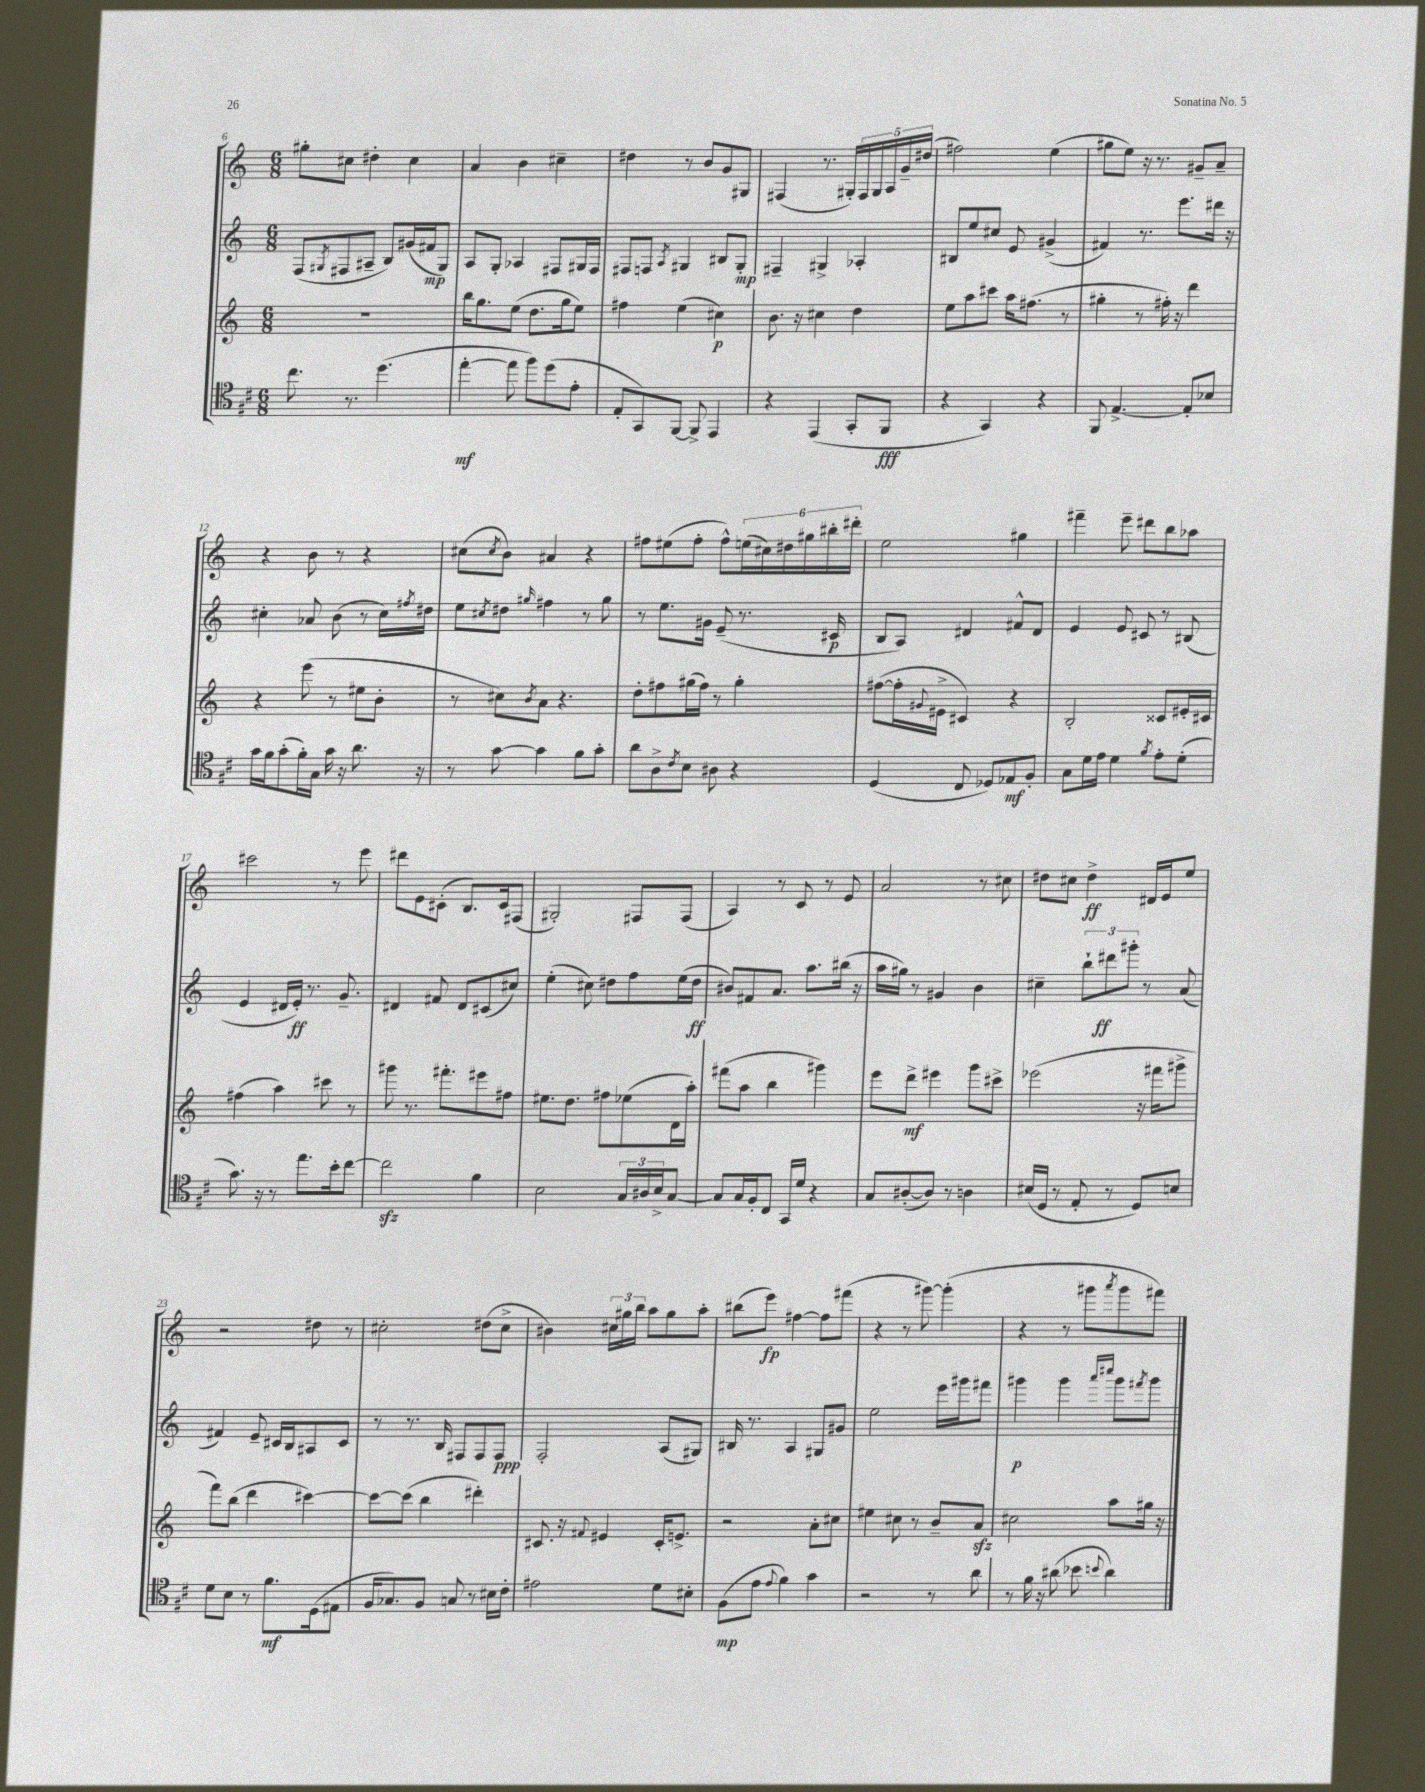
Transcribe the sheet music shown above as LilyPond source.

<<
\new StaffGroup <<
\new Staff = "s0" {
    \clef treble \key c \major \numericTimeSignature \time 6/8
    gis''8-. cis''8 dis''4-. cis''4 |
    a'4 b'4 cis''4-- |
    dis''4 r8 b'8 g'8 gis8 |
    fis4( r8. gis16-.) \tuplet 5/4 { fis16 gis16 a16 g'16-- dis''16( } |
    fis''2) e''4( |
    gis''8 e''8) r16 r8. gis'8-- a'8-- |
    r4 b'8 r8 r4 |
    cis''8( \acciaccatura { cis''8 } b'8) ais'4 r4 |
    fis''8 eis''8( fis''8-. fis''8-^) \tuplet 6/4 { e''16( cis''16) dis''16 gis''16 bis''16-. dis'''16-. } |
    e''2 gis''4 |
    fis'''4-- e'''8-- dis'''8 b''8 aes''8 |
    cis'''2 r8 e'''8 |
    dis'''8 e'8 cis'8-.( b8.) cis'16 fis8( |
    gis2-.) fis8 fis8( |
    a4) r8 c'8 r8 e'8 |
    a'2 r8 cis''8 |
    dis''8 cis''8 dis''4->\ff dis'16 e'16 e''8 |
    r2 dis''8 r8 |
    cis''2-. dis''8( cis''8-> |
    bis'4) \tuplet 3/2 { cis''16 gis''16 b''16 } a''8 gis''8 a''8-. |
    bis''8( e'''8\fp) fis''4~ fis''8 fis'''8( |
    r4 r8 gis'''8~) gis'''4-.( |
    r4 r8 gis'''8 \acciaccatura { a'''8 } gis'''8 fis'''8) \bar "|." |
}
\new Staff = "s1" {
    \clef treble \key c \major \numericTimeSignature \time 6/8
    f8( \acciaccatura { gis8 } fis8 ais8-- b8) gis'16( fis'16\mp gis8) |
    a8 g8-. aes4 fis8 gis16 fis16 |
    fis8 f8 \acciaccatura { a8 } gis4 bis8 gis8-.\mp |
    fis4-- gis4-> aes4-. |
    bis8 e''8 cis''8 e'8 gis'4->( |
    fis'4) r8. e'''8. dis'''16 r16 |
    cis''4-. aes'8 b'8( r8 cis''16) \acciaccatura { fis''8 } dis''16 |
    e''8 \acciaccatura { cis''8 } dis''8 \grace { gis''16 } fis''4 r8 gis''8 |
    r8 e''8. gis'16 e'8--( r8. cis'16\p |
    b8 a8) dis'4 fis'8-^ dis'8 |
    e'4 e'8 cis'8 r8 bis8( |
    e'4 dis'16 e'16-.\ff) r8. g'8.-- |
    dis'4 fis'8 dis'8 cis'8( cis''8) |
    e''4-.( cis''8) dis''8 f''8 e''16( dis''16\ff |
    bis'8) fis'8 a'8. a''8. bis''16( r16 |
    a''16 gis''16) r8 gis'4 b'4 |
    cis''4-- \tuplet 3/2 { b''8-! dis'''8\ff gis'''8-. } r8 a'8( |
    fis'4) e'8-- cis'16 b16 ais8 cis'8 |
    r8 r8. b16 fis8 fis8 fis8\ppp |
    f2-. a8( gis8) |
    bis16 r8. a4 gis8 gis'8 |
    e''2 e'''16 gis'''16 fis'''8 |
    gis'''4\p gis'''4 \grace { a'''16 cis''''16 } gis'''8 \acciaccatura { fis'''8 } gis'''8 \bar "|." |
}
\new Staff = "s2" {
    \clef treble \key c \major \numericTimeSignature \time 6/8
    R2. |
    b''16 g''8. e''8( d''8. g''16 e''8) |
    fis''4 e''4( cis''4\p) |
    b'8. r16 cis''4 d''4 |
    e''8 a''8 cis'''8 a''16 fis''8.( r8 |
    gis''4-. r8 fis''16-.) r16 d'''4 |
    r4 e'''8( r8 eis''8 b'8-. |
    r8 cis''8) \acciaccatura { b'8 } a'8 r4. |
    d''8-. fis''8 gis''16( fis''16) r8 gis''4-. |
    fis''8~( fis''16-. \appoggiatura { gis'8 } eis'16-> cis'4) r4 |
    b2-. cisis'8 eis'16-. cis'16 |
    fis''4( a''4) cis'''8 r8 |
    gis'''8 r8. fis'''8.-. eis'''8 fis''8 |
    eis''8. d''8. fis''8 ees''8( d'16 a''16-.) |
    fis'''8( a''8 b''4 gis'''4) |
    e'''8 d'''8->\mf eis'''4 g'''8 cis'''8-> |
    ees'''2( r16 fis'''16 gis'''8-> |
    f'''8) b''8( d'''4 cis'''4~) |
    cis'''8~ cis'''8( b''4 dis'''4-.) |
    cis'8. r16 \appoggiatura { fis'8 } eis'4 cis'16-. e'8.-> |
    r2 a'8-. cis''8 |
    eis''4 cis''8 r8 b'8-- a'8\sfz |
    cis''2 a''8 gis''16 r16 \bar "|." |
}
\new Staff = "s3" {
    \clef tenor \key d \major \numericTimeSignature \time 6/8
    cis''8. r8. d''4.( |
    e''4~-.\mf e''8 fis''8) d''8( e'8-. |
    e8-. g,8) fis,8~ fis,8-> e,4 |
    r4 e,4( g,8-. fis,8\fff |
    r4 g,4) r4 |
    fis,8 e4.~-> e8-. bes8 |
    g'16 fis'16 g'8-.( fis'16-.) g16 g'16 r16 a'8. r16 |
    r8 g'8~ g'4 fis'8 g'8-. |
    a'8 a8-> \acciaccatura { cis'8 } b8 ais8 r4 |
    d4( cis8 des8) ees8\mf fis8-. |
    g8 d'16 e'16 d'4 \acciaccatura { fis'8 } e'8-. d'8-.( |
    g'8.) r16 r8 e''8. b'16-. cis''8~ |
    cis''2\sfz fis'4 |
    b2 \tuplet 3/2 { g16 ais16 b16-> } g8~ |
    g8 g16 fis16-. cis8 g,16 d'16 r4 |
    g8 ais8~-.( ais8) r8 a4 |
    bis16( d16 r8 e8-. r8 d8) b8 |
    d'8 b8 r8 fis'8.\mf d16( eis8 |
    fis16 ges8.) fis8 g8 r8 bis16 cis'16-. |
    eis'2 d'8 bis8-. |
    fis8\mp( e'8 \appoggiatura { e'8 } fis'4) g'4 |
    r2 r8 a'8 |
    r8 fis'16 r16 ais'8( bes'8 \appoggiatura { b'8 } ais'4) \bar "|." |
}
>>
>>
\layout { \context { \Score currentBarNumber = #6 } }
